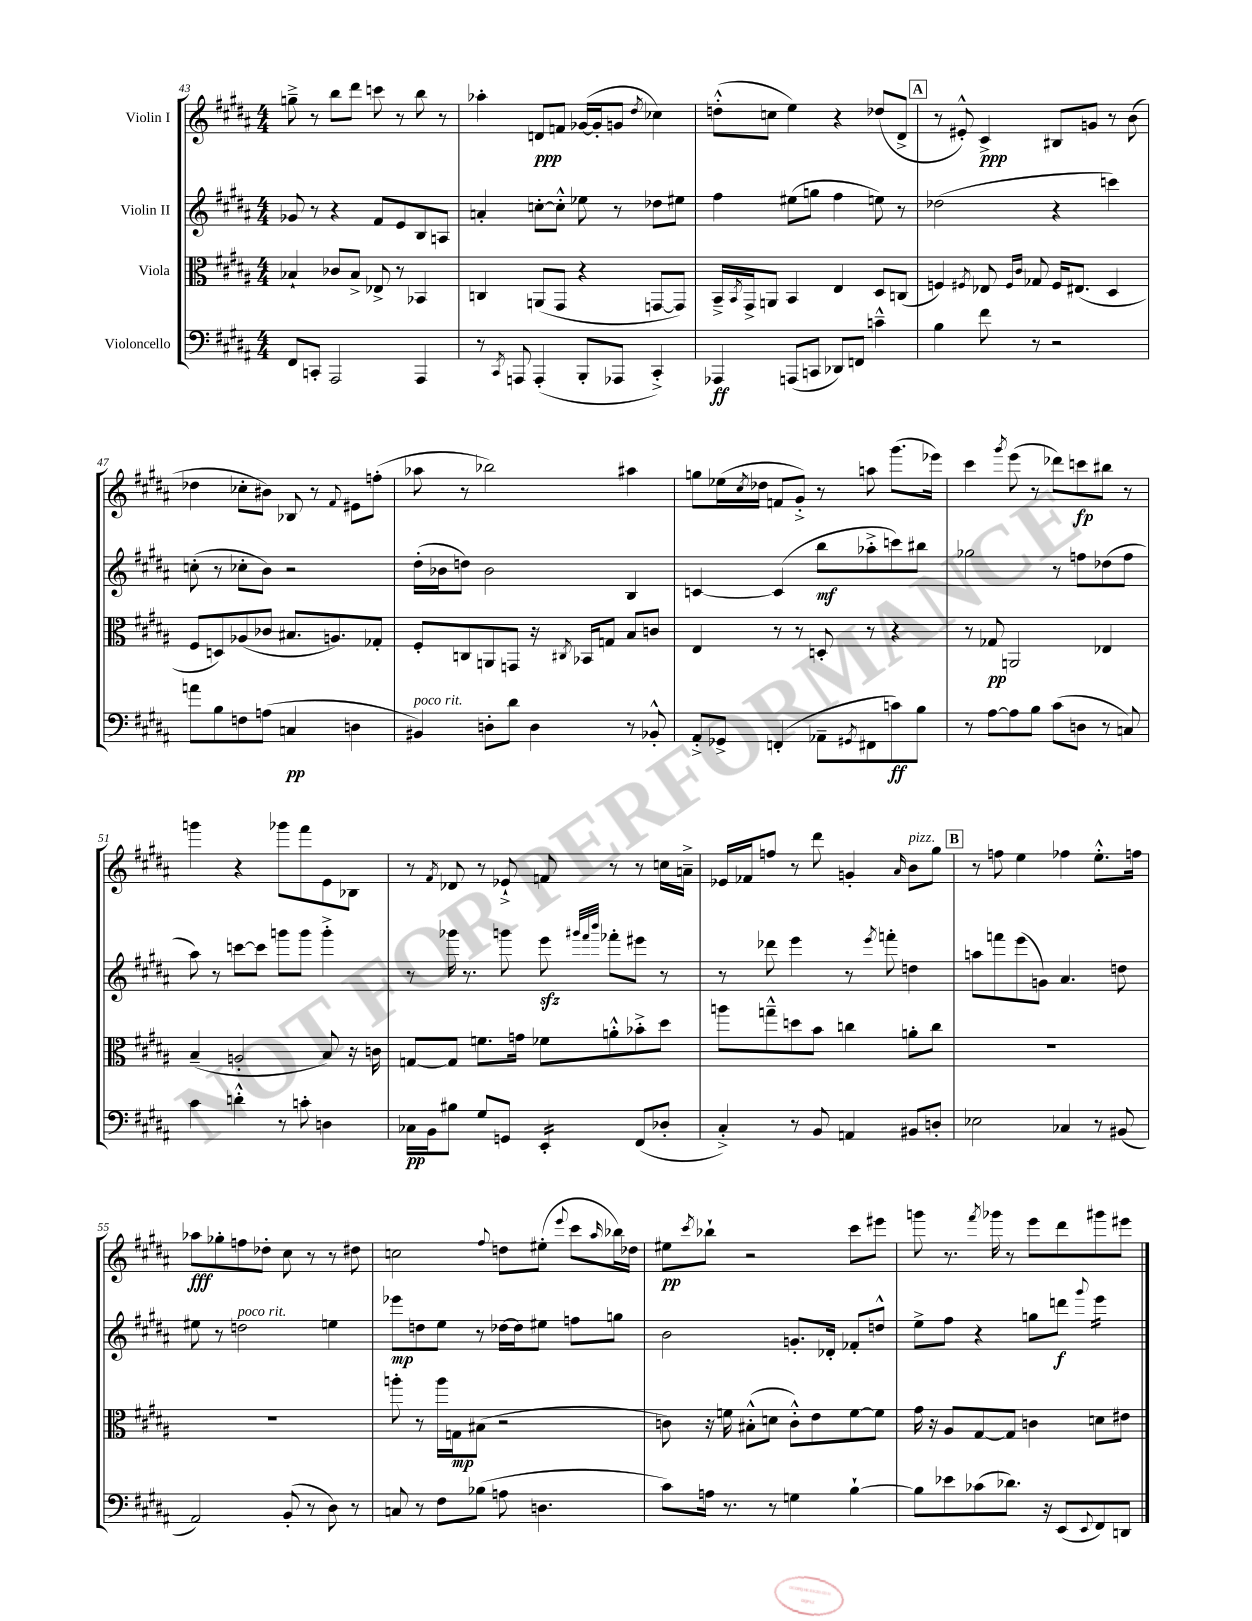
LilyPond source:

<<
\new StaffGroup <<
\new Staff = "s0" \with { instrumentName = "Violin I" } {
    \clef treble \key b \major \numericTimeSignature \time 4/4
    g''8---> r8 b''8 dis'''8 c'''8 r8 b''8 r8 |
    aes''4-. d'8\ppp f'8 ges'16~( ges'16-. g'8 \acciaccatura { dis''8 } ces''4) |
    d''8-.-^( c''8 e''4) r4 des''8( dis'8-> |
    \mark \markup { \box "A" } r8 eis'8-.-^) cis'4->\ppp bis8 g'8 r8 b'8( |
    des''4 ces''8-. bis'8) bes8 r8 \appoggiatura { fis'8 } eis'8 f''8-.( |
    aes''8 r8 bes''2) ais''4 |
    g''8 ees''16( \acciaccatura { cis''8 } des''16 f'8 gis'8-.->) r8 a''8 gis'''8.( ees'''16) |
    cis'''4 \acciaccatura { gis'''8 } e'''8( r8 des'''8) c'''8\fp bis''8 r8 |
    g'''4 r4 ges'''8 fis'''8 e'8 bes8 |
    r8 \acciaccatura { fis'8 } des'8 r8 ees'8-!-> f'8 r8 r8 c''16 a'16---> |
    ees'16 fes'16 f''8 r8 dis'''8 g'4-. \grace { ais'16 } b'8^\markup { \italic "pizz." } gis''8 |
    \mark \markup { \box "B" } r8 f''8 e''4 fes''4 e''8.-.-^ f''16 |
    aes''8\fff ges''8-. f''8 des''8-. cis''8 r8 r8 dis''8 |
    c''2 \appoggiatura { fis''8 } d''8 eis''8-.( \appoggiatura { e'''8 } cis'''8 \grace { ais''16 } bes''16) des''16 |
    eis''8\pp \acciaccatura { cis'''8 } bes''8-! r2 cis'''8 eis'''8 |
    g'''8 r8. \acciaccatura { fis'''8 } ges'''16 r8 e'''8 dis'''8 gis'''8 eis'''8 \bar "|." |
}
\new Staff = "s1" \with { instrumentName = "Violin II" } {
    \clef treble \key b \major \numericTimeSignature \time 4/4
    ges'8 r8 r4 fis'8 e'8 b8 a8 |
    a'4-. c''8~-. c''8-.-^ ees''8 r8 des''8 eis''8 |
    fis''4 eis''8( g''8 fis''4 e''8) r8 |
    \mark \markup { \box "A" } des''2( r4 c'''4) |
    c''8-.( r8 ces''8-. b'8) r2 |
    dis''16-.( bes'16 d''8) bes'2 b4 |
    c'4~ c'4( b''8\mf aes''8-.-> c'''8) bis''8 |
    ges''2 r8 f''8 des''8( f''8 |
    ais''8) r8 c'''8~ c'''8 g'''8 g'''8 g'''4-.-> |
    r8 ges'''16 r8. g'''8 e'''8\sfz \grace { gis'''32 fis'''32 b'''32 } fes'''8-. eis'''8 r8 |
    r8 des'''8 e'''4 r8 \acciaccatura { e'''8 } f'''8-. d''4 |
    \mark \markup { \box "B" } a''8 f'''8 e'''8( g'8) ais'4. d''8 |
    eis''8 r8 d''2^\markup { \italic "poco rit." } e''4 |
    ees'''8\mp d''8 e''8 r8 des''16~ des''16 eis''8 f''8 g''8 |
    b'2 g'8.-. des'16-. fes'8-. d''8-^ |
    e''8-> fis''8 r4 g''8 d'''8\f \appoggiatura { gis'''8 } e'''4:16 \bar "|." |
}
\new Staff = "s2" \with { instrumentName = "Viola" } {
    \clef alto \key b \major \numericTimeSignature \time 4/4
    bes4-! ces'8 bes8-> ees8-> r8 bes,4 |
    c4 a,8( gis,8 r4 g,8~ g,8) |
    b,16---> \acciaccatura { b,8 } gis,16-> a,8 b,4 e4 dis8 c8( |
    \mark \markup { \box "A" } f4) \acciaccatura { fis8 } ees8 \grace { fis16 cis'16 } ges8 fis16 eis8.( dis4 |
    fis8 d8) aes8( ces'8 bis8. a8.) ges8-. |
    fis8-. c8 a,8 g,8 r16 \acciaccatura { cis8 } bes,16 g8 b8 c'8 |
    e4 r8 r8 d8-. r8 r4 |
    r8 ges8\pp a,2 ees4 |
    b4--( a2-. b8) r16 c'16 |
    g8~ g8 f'8. g'16 fes'8 a'8-.-^ bes'8-.-> dis''8 |
    a''8 g''8---^ d''8 b'8 c''4 a'8-. c''8 |
    \mark \markup { \box "B" } R1 |
    R1 |
    a''8-. r8 a''16 g16\mp bis8( r2 |
    c'8) r16 f'16 bis8-.-^( d'8 c'8-.-^) e'8 f'8~ f'8 |
    gis'16 r16 ais8 gis8~ gis8 c'4 d'8 eis'8 \bar "|." |
}
\new Staff = "s3" \with { instrumentName = "Violoncello" } {
    \clef bass \key b \major \numericTimeSignature \time 4/4
    fis,8 c,8-. ais,,2 ais,,4 |
    r8 \acciaccatura { cis,8 } a,,8 a,,4-.( b,,8-. aes,,8 cis,4-.->) |
    aes,,4\ff a,,8( c,8 des,8) f,8 c'4---^ |
    \mark \markup { \box "A" } b4 fis'8 r8 r2 |
    a'8 b8 f8 a8( c4\pp d4 |
    bis,4^\markup { \italic "poco rit." }) d8-. dis'8 d4 r8 bes,8-.-^ |
    ais,8-.-> ges,8-> f,4-.( aes,8-- \acciaccatura { gis,8 } fis,8 c'8\ff) b8 |
    r8 ais8~ ais8 b8 cis'8( d8 r8 c8) |
    cis'4 d'4-.-^ r8 c'8-. d4 |
    ces16\pp b,16 bis8 gis8 g,8 e,4:16-. fis,8( des8-. |
    cis4-.->) r8 b,8 a,4 bis,8 d8-. |
    \mark \markup { \box "B" } ees2 ces4 r8 bis,8( |
    ais,2) b,8-.( r8 dis8) r8 |
    c8 r8 fis8 bes8( a8 d4. |
    cis'8) a16 r8. r8 g4 b4~-! |
    b8 ees'8 ces'8( des'8.) r16 e,8( \appoggiatura { e,8 } fis,8) d,8 \bar "|." |
}
>>
>>
\layout { \context { \Score currentBarNumber = #43 } }
